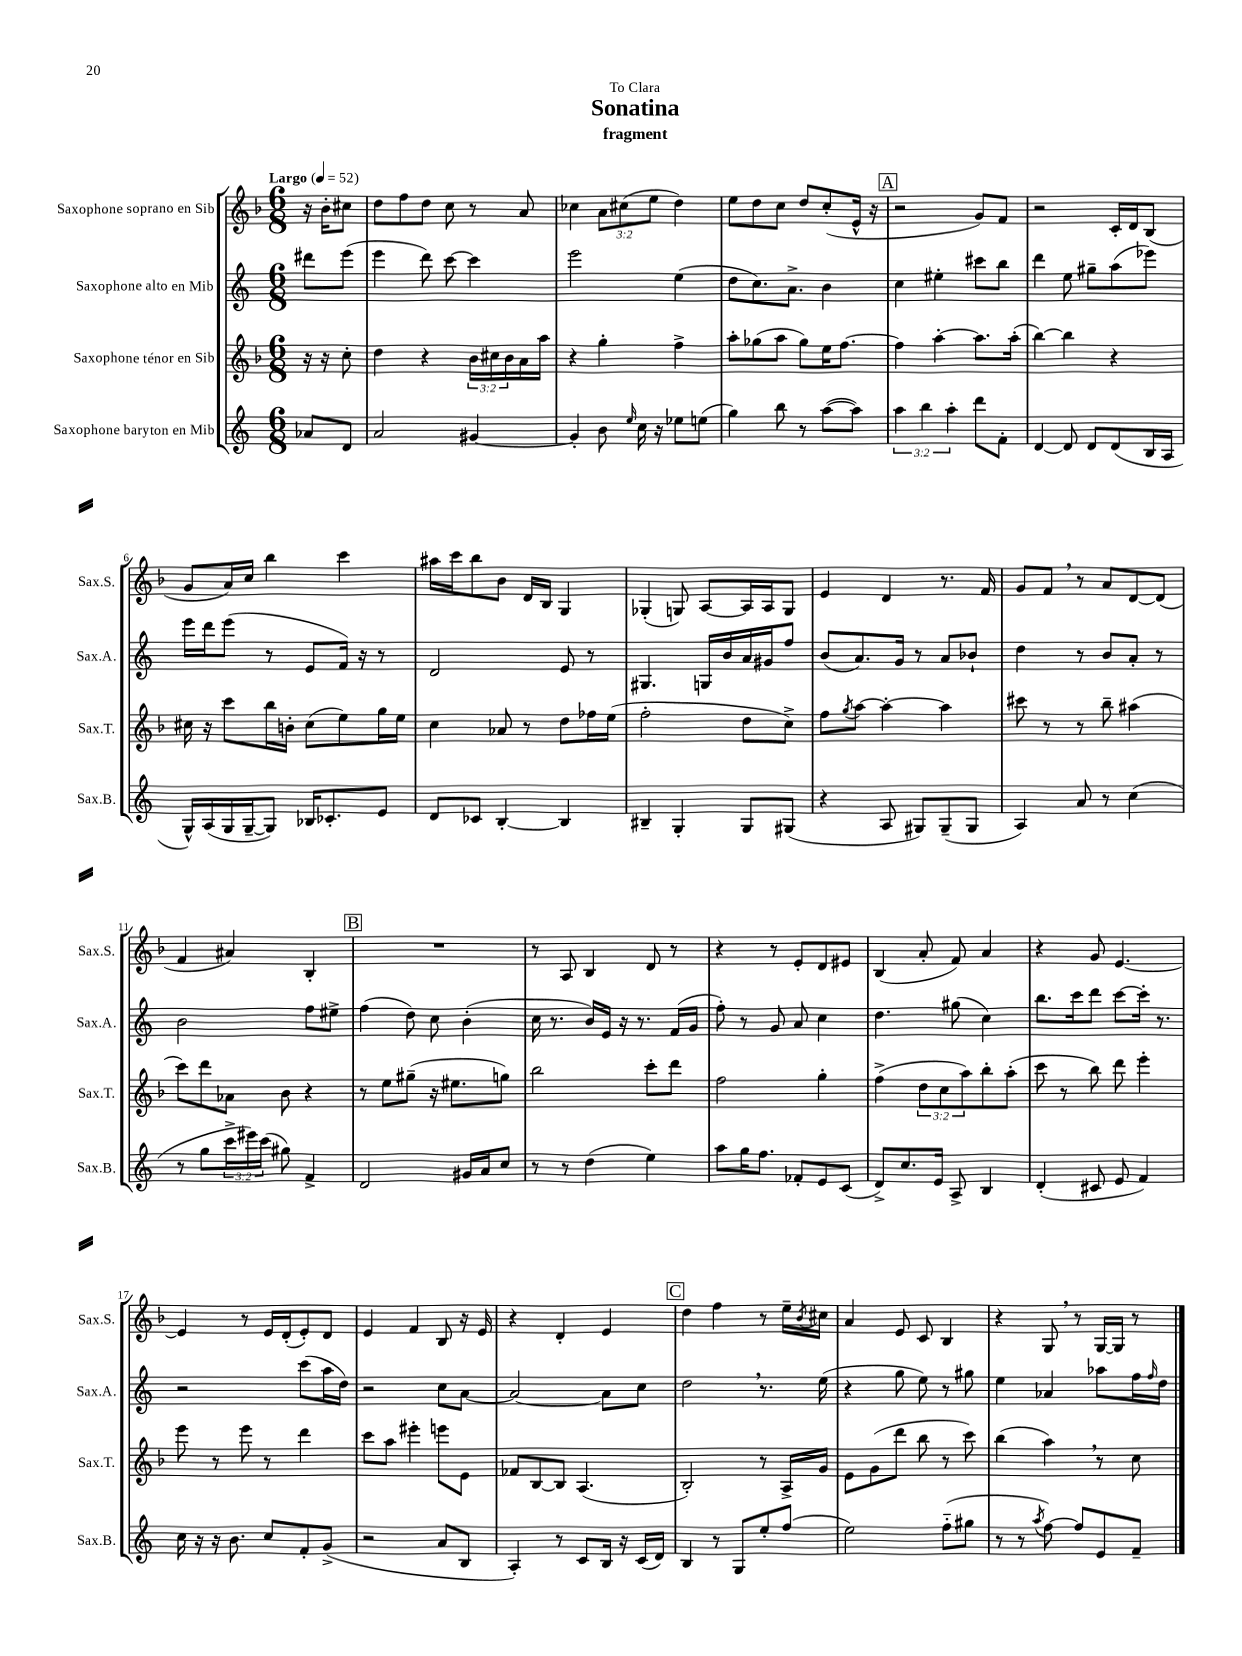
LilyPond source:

\header { title = "Sonatina" subtitle = "fragment" dedication = "To Clara" }
<<
\new StaffGroup <<
\new Staff = "s0" \with { instrumentName = "Saxophone soprano en Sib" shortInstrumentName = "Sax.S." } {
    \clef treble \key f \major \numericTimeSignature \time 6/8 \override Staff.TupletNumber.text = #tuplet-number::calc-fraction-text \partial 4 \tempo "Largo" 4 = 52
    r16 bes'16-. cis''8 |
    d''8 f''8 d''8 c''8 r8 a'8 |
    ces''4 \tuplet 3/2 { a'8 cis''8( e''8 } d''4) |
    e''8 d''8 c''8 d''8 c''8-.( e'16-^ r16 |
    \mark \markup { \box "A" } r2 g'8) f'8 |
    r2 c'16-. d'16 bes8( |
    g'8 a'16) c''16 bes''4 c'''4 |
    ais''16 c'''16 bes''8 bes'8 d'16 bes16 g4 |
    ges4-.( g8) a8~ a16 a16 g8 |
    e'4 d'4 r8. f'16 |
    g'8 f'8 \breathe r8 a'8 d'8~ d'8( |
    f'4 ais'4) bes4-. |
    \mark \markup { \box "B" } R2. |
    r8 a8 bes4 d'8 r8 |
    r4 r8 e'8-. d'8 eis'8 |
    bes4( a'8-. f'8) a'4 |
    r4 g'8 e'4.~ |
    e'4 r8 e'16 d'16-.( e'8-.) d'8 |
    e'4 f'4 bes8 r16 e'16 |
    r4 d'4-. e'4 |
    \mark \markup { \box "C" } d''4 f''4 r8 e''16-- \acciaccatura { bes'8 } cis''16 |
    a'4 e'8 c'8 bes4 |
    r4 g8 \breathe r8 g16~ g16 r8 \bar "|." |
}
\new Staff = "s1" \with { instrumentName = "Saxophone alto en Mib" shortInstrumentName = "Sax.A." } {
    \clef treble \key c \major \numericTimeSignature \time 6/8 \partial 4
    dis'''8 e'''8( |
    e'''4 d'''8) c'''8~ c'''4 |
    e'''2 e''4( |
    d''8 c''8.) a'8.-> b'4 |
    \mark \markup { \box "A" } c''4 eis''4-. cis'''8 b''8 |
    d'''4 e''8 gis''8-- a''8( ees'''8) |
    e'''16 d'''16 e'''8( r8 e'8 f'16) r16 r8 |
    d'2 e'8 r8 |
    gis4. g16 b'16 a'16 gis'16 f''8 |
    b'8( a'8.) g'16 r8 a'8 bes'8-! |
    d''4 r8 b'8 a'8-. r8 |
    b'2 f''8 eis''8-> |
    \mark \markup { \box "B" } f''4( d''8) c''8 b'4-.( |
    c''16 r8. b'16) e'16 r16 r8. f'16( g'16 |
    f''8-.) r8 g'8 a'8 c''4 |
    d''4. gis''8( c''4) |
    b''8. c'''16 d'''8 c'''8~ c'''16-. r8. |
    r2 c'''8( a''16 d''16) |
    r2 c''8 a'8~ |
    a'2~ a'8 c''8 |
    \mark \markup { \box "C" } d''2 \breathe r8. e''16( |
    r4 g''8 e''8) r8 gis''8 |
    e''4 aes'4 aes''8 f''16 \grace { f''16 } d''16 \bar "|." |
}
\new Staff = "s2" \with { instrumentName = "Saxophone ténor en Sib" shortInstrumentName = "Sax.T." } {
    \clef treble \key f \major \numericTimeSignature \time 6/8 \override Staff.TupletNumber.text = #tuplet-number::calc-fraction-text \partial 4
    r16 r16 c''8-. |
    d''4 r4 \tuplet 3/2 { bes'16 cis''16 bes'16 } a'16 a''16 |
    r4 g''4-. f''4-> |
    a''8-. ges''8( a''8 ges''8) e''16 f''8.~ |
    \mark \markup { \box "A" } f''4 a''4~-. a''8. a''16-.( |
    bes''4~) bes''4 r4 |
    cis''16 r16 c'''8 bes''16 b'16-. cis''8( e''8) g''16 e''16 |
    c''4 aes'8 r8 d''8 fes''16 e''16( |
    f''2-. d''8 c''8->) |
    f''8 \acciaccatura { g''8 } a''8~ a''4~-. a''4 |
    cis'''8 r8 r8 bes''8-- ais''4( |
    c'''8) d'''8 aes'8 bes'8 r4 |
    \mark \markup { \box "B" } r8 e''8 gis''8--( r16 eis''8. g''8) |
    bes''2 c'''8-. d'''8 |
    f''2 g''4-. |
    f''4->( \tuplet 3/2 { d''8 c''8 a''8) } bes''8-. a''8-.( |
    c'''8 r8 bes''8) d'''8 e'''4-. |
    e'''8 r8 e'''8 r8 d'''4 |
    c'''8 a''8 eis'''4-. e'''8 e'8 |
    fes'8 bes8~ bes8 a4.( |
    \mark \markup { \box "C" } bes2-.) r8 a16-> g'16 |
    e'8 g'8( d'''8 bes''8 r8 c'''8) |
    bes''4( a''4) \breathe r8 c''8 \bar "|." |
}
\new Staff = "s3" \with { instrumentName = "Saxophone baryton en Mib" shortInstrumentName = "Sax.B." } {
    \clef treble \key c \major \numericTimeSignature \time 6/8 \override Staff.TupletNumber.text = #tuplet-number::calc-fraction-text \partial 4
    aes'8 d'8 |
    a'2 gis'4~ |
    gis'4-. b'8 \grace { e''16 } c''16 r16 ees''8 e''8( |
    g''4) b''8 r8 a''8~( a''8) |
    \mark \markup { \box "A" } \tuplet 3/2 { a''4 b''4 a''4-. } d'''8 f'8-. |
    d'4~ d'8 d'8 d'8( b16 a16 |
    g16-^) a16( g16 g16~-- g8) bes16 ces'8.-. e'8 |
    d'8 ces'8 b4~-. b4 |
    bis4-- g4-. g8 gis8( |
    r4 a8 gis8) gis8--( gis8 |
    a4) a'8 r8 c''4( |
    r8 g''8 \tuplet 3/2 { c'''16-> eis'''16) c'''16( } gis''8) f'4-> |
    \mark \markup { \box "B" } d'2 gis'16 a'16 c''8 |
    r8 r8 d''4( e''4) |
    a''8 g''16 f''8. fes'8-. e'8 c'8( |
    d'8->) c''8. e'16 a8-> b4 |
    d'4-.( cis'8 e'8 f'4) |
    c''16 r16 r16 b'8. c''8 f'8-. g'8->( |
    r2 a'8 b8 |
    a4-.) r8 c'8 b16 r16 c'16( d'16) |
    \mark \markup { \box "C" } b4 r8 g8 e''8-. f''8( |
    e''2) f''8-_( gis''8 |
    r8 r8 \acciaccatura { a''8 } f''8~) f''8 e'8 f'8-- \bar "|." |
}
>>
>>
